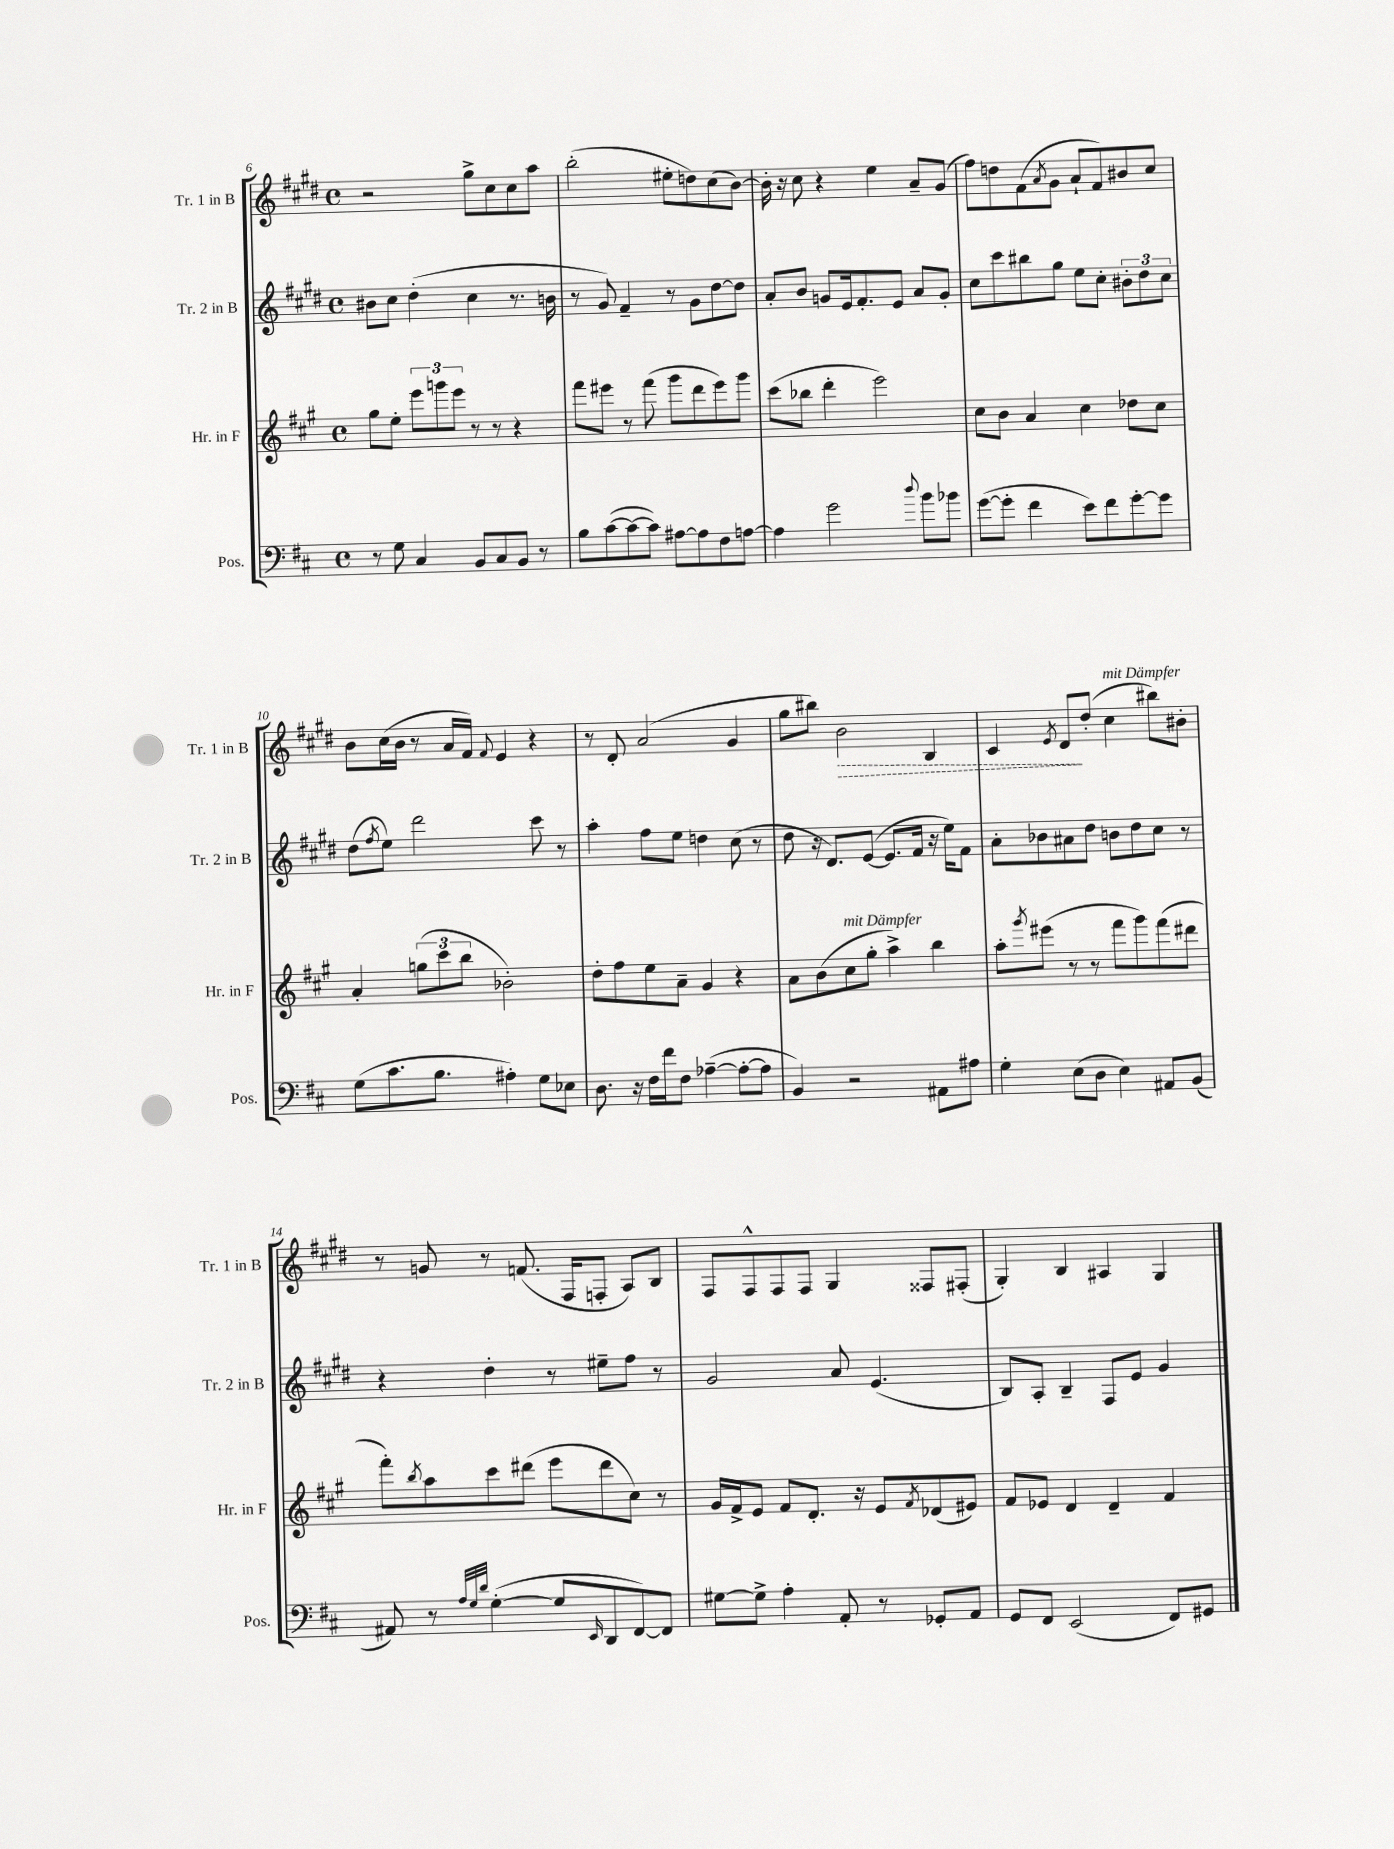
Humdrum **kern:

**kern	**kern	**kern	**kern	**dynam
*part4	*part3	*part2	*part1	*part1
*staff4	*staff3	*staff2	*staff1	*staff1
*I"Pos.	*I"Hr. in F	*I"Tr. 2 in B	*I"Tr. 1 in B	*
*I'Pos.	*I'Hr. in F	*I'Tr. 2 in B	*I'Tr. 1 in B	*
*clefF4	*clefG2	*clefG2	*clefG2	*
*k[f#c#]	*k[f#c#g#]	*k[f#c#g#d#]	*k[f#c#g#d#]	*
*M4/4	*M4/4	*M4/4	*M4/4	*
*met(c)	*met(c)	*met(c)	*met(c)	*
=6	=6	=6	=6	=6
8r	8gg#\L	8b#X\L	2r	.
8G\	8ee'\J	8cc#\J	.	.
4C#/	12eee\L	(4dd#'\	.	.
.	12gggn\	.	.	.
.	12eee\J	.	.	.
8BB/L	8r	4cc#\	8gg#^\L	.
8C#/	8r	.	8cc#\	.
8BB/J	4r	8.r	8cc#\	.
8r	.	.	8aa\J	.
.	.	16bn\	.	.
=7	=7	=7	=7	=7
8B\L	8fff#\L	8r	(2bb'\	.
([8c#\	8eee#X\J	8g#/)	.	.
8c#\_	8r	4f#~/	.	.
8c#\J])	(8fff#\	.	.	.
[8A#X\L	8ggg#\L	8r	8ee#X'\L	.
8A#\]	8ddd\	8g#\L	8ddn\)	.
8F#\	8eee#\)	[8dd#\	(8cc#\	.
[8An\J	8ggg#\J	8dd#\J]	[8b\J)	.
=8	=8	=8	=8	=8
4A\]	(8ccc#\L	8a'/L	16b'\]	.
.	.	.	16r	.
.	8bb-X\J	8b/J	8cc#\	.
2g\	4ddd'\	8gn/L	4r	.
.	.	16e/k	.	.
.	.	8.f#'/	.	.
.	2eee\)	.	4ee\	.
.	.	8e/J	.	.
8qqdd/	.	.	.	.
8b\L	.	8a/L	8a~/L	.
8b-X\J	.	8g'/J	(8g#/J	.
=9	=9	=9	=9	=9
([8g\L	8cc#\L	8cc#\L	8ff#\L)	.
8g'\J]	8b\J	8ccc#\	8ddn\	.
4f#\	4a/	8bb#X\	(8f#\	.
.	.	.	8qa/	.
.	.	8gg#\J	8g#\J	.
8e\L)	4cc#\	8ee\L	8a`/L	.
8f#\	.	8cc#'\J	8f#/)	.
[8g'\	8dd-X\L	12b#X'\L	8b#X/	.
.	.	12dd#\	.	.
8g\J]	8cc#\J	.	8cc#/J	.
.	.	12cc#\J	.	.
!!LO:LB:g=z
=10	=10	=10	=10	=10
(8G\L	4a'/	(8dd#\L	8b\L	.
.	.	8qff#/	.	.
8.c#\	.	8ee\J)	(16cc#\L	.
.	.	.	16b\JJ	.
.	(12ggn\L	2ddd#\	8r	.
8.B\J	.	.	.	.
.	12ccc#\	.	.	.
.	.	.	16a/LL	.
.	12bb\J	.	.	.
.	.	.	16f#/JJ)	.
.	.	.	8qqf#/	.
4A#X'\)	2b-X'\)	.	4e/	.
8G\L	.	8ccc#\	4r	.
8E-X\J	.	8r	.	.
=11	=11	=11	=11	=11
8.D\	8dd'\L	4aa'\	8r	.
.	8ff#\	.	8d#'/	.
16r	.	.	.	.
16F#\LL	8ee\	8ff#\L	(2a/	.
16f#\J	.	.	.	.
8F#\J	8a~\J	8ee\J	.	.
([4A-X~\	4g#/	4ddn\	.	.
8A-'\L_	4r	(8cc#\	4g#/	.
8A-\J]	.	8r	.	.
=12	=12	=12	=12	=12
4BB/)	8a\L	8dd#\	8gg#\L	.
.	(8b\	16r	8bb#X\J)	.
.	.	8.d#/L)	.	.
!	!LO:TX:a:i:t=mit Dämpfer	!	!	!
!	!	!	!	!LO:HP:b
2r	8cc#\	.	2b\	>
.	8gg#'\J	([8e/J	.	.
.	4aa^\)	8.e/L]	.	.
.	.	16f#/Jk	.	.
8AA#X\L	4bb\	16r	4B/	.
.	.	16ee\KL)	.	.
8A#X\J	.	8f#\J	.	.
=13	=13	=13	=13	=13
4G'\	8aa'\L	8a'\L	4c#/	.
.	8qggg#/	.	.	.
.	(8eee#X\J	8b-X\	.	.
.	.	.	8qe/	.
(8E\L	8r	8a#X\	8d#/L	.
8D\J	8r	8dd#\J	(8dd#'/J	]
!	!	!	!LO:TX:a:i:t=mit Dämpfer	!
4E\)	8fff#\L	8bn\L	4cc#\	.
.	8ggg#\)	8dd#\	.	.
8AA#X/L	(8fff#\	8cc#\J	8bb#X\L)	.
(8BB/J	8ddd#X\J	8r	8b#X'\J	.
!!LO:LB:g=z
=14	=14	=14	=14	=14
8AA#X/)	8fff#'\L)	4r	8r	.
.	8qbb/	.	.	.
8r	8aa\	.	8gn/	.
32qqA/LLL	.	.	.	.
32qqG/	.	.	.	.
32qqd/JJJ	.	.	.	.
([4G'\	8ccc#\	4dd#'\	8r	.
.	(8ddd#X\J	.	(8.fn/	.
8G/L]	8eee\L	8r	.	.
.	.	.	16F#/KL	.
16qqEE/	.	.	.	.
8DD/	8ddd#\	8ee#X~\L	8Fn'/J	.
[8FF#/)	8cc#\J)	8ff#\J	8A/L)	.
8FF#/J]	8r	8r	8B/J	.
=15	=15	=15	=15	=15
[8G#X\L	16g#/LL	2g#/	8F#/L	.
.	16f#^/J	.	.	.
8G#^\J]	8e/J	.	8F#^^/	.
4A'\	8f#/L	.	8F#/	.
.	8.d'/J	.	8F#/J	.
8AA'/	.	8a/	4G#/	.
.	16r	.	.	.
8r	8e/L	(4.e/	.	.
.	8qf#/	.	.	.
8GG-X'/L	(8d-X/	.	8F##X/L	.
8AA/J	8e#X/J)	.	(8F#X'/J	.
=16	=16	=16	=16	=16
8GG/L	8f#/L	8B/L)	4G#'/)	.
8FF#/J	8e-X/J	8A'/J	.	.
(2EE/	4d/	4B~/	4B/	.
.	4d~/	8F#/L	4A#X/	.
.	.	8e/J	.	.
8FF#/L)	4f#/	4g#/	4G#/	.
8GG#X/J	.	.	.	.
==	==	==	==	==
*-	*-	*-	*-	*-
